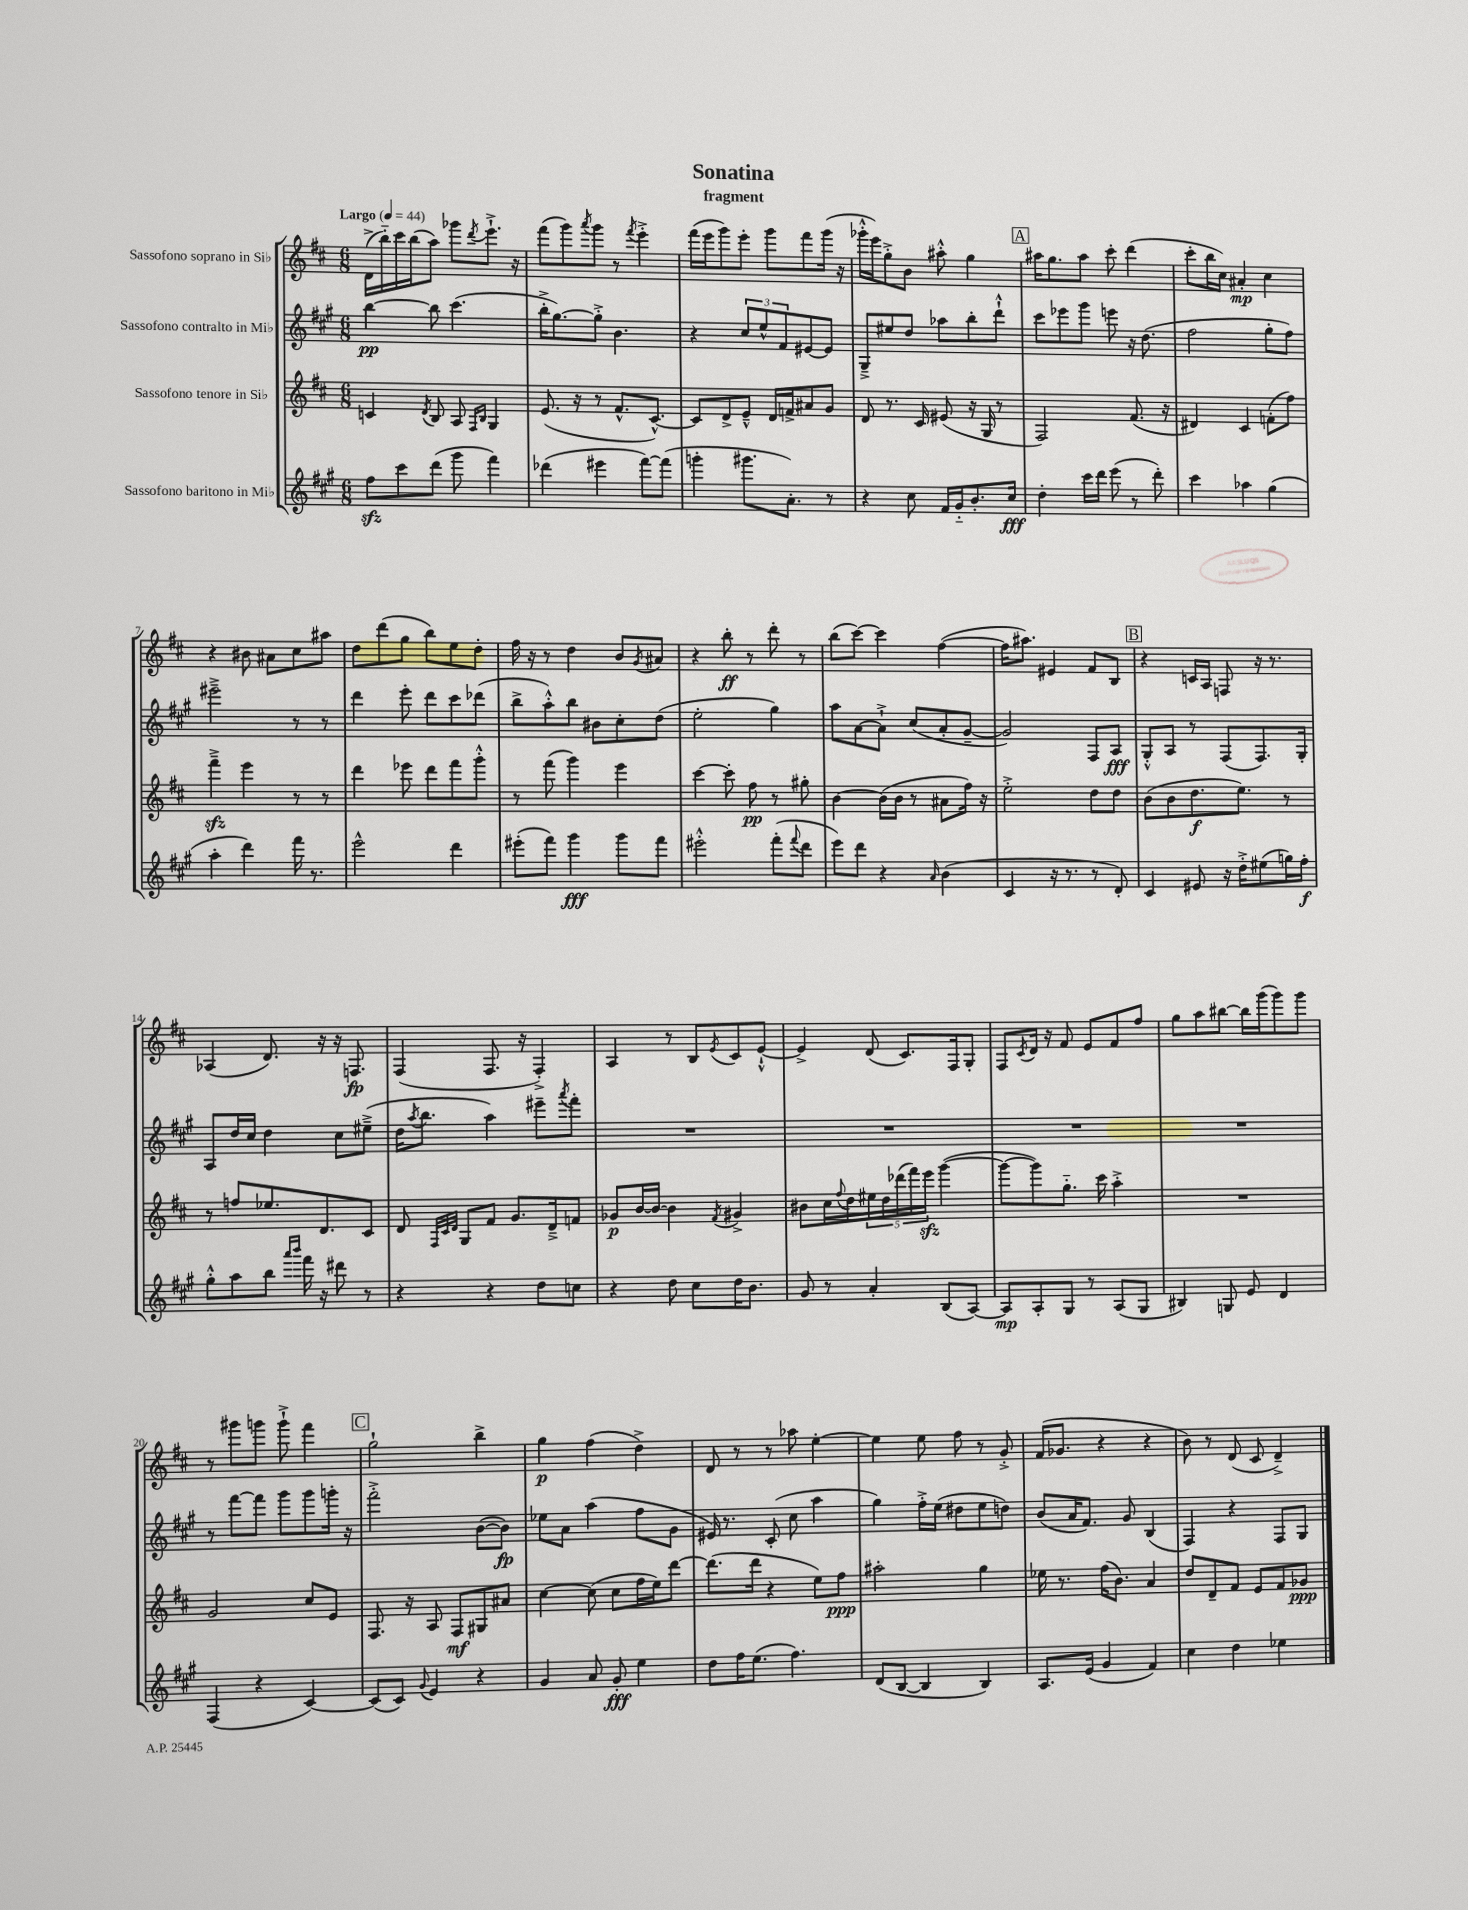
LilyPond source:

\header { title = "Sonatina" subtitle = "fragment" }
<<
\new StaffGroup <<
\new Staff = "s0" \with { instrumentName = "Sassofono soprano in Sib" } {
    \clef treble \key d \major \numericTimeSignature \time 6/8 \tempo "Largo" 4 = 44
    d'16->( b''16-_) cis'''16 b''16( a''8) ges'''8 \acciaccatura { d'''8 } e'''8.-!-> r16 |
    fis'''8( g'''8) \acciaccatura { a'''8 } g'''8 r8 \acciaccatura { fis'''8 } e'''4-.-> |
    fis'''16( e'''16 g'''8) e'''8-. g'''8 fis'''8 g'''16( r16 |
    ges'''16-.-^ e'''16) g''8-.-> b'8 ais''8-.-^ g''4 |
    \mark \markup { \box "A" } ais''16 g''8. ais''8 cis'''8-. d'''4( |
    cis'''8-. b''16 cis''16) ais'4-.\mp cis''4 |
    r4 bis'8 ais'8 cis''8 ais''8 |
    d''8 d'''8( g''8 b''8) e''8 d''8-. |
    fis''16 r16 r8 d''4 b'8 \acciaccatura { g'8 } ais'8 |
    r4 b''8-.\ff r8 d'''8-. r8 |
    b''8( cis'''8~) cis'''4 fis''4~( |
    fis''16 ais''8.) eis'4 fis'8 b8 |
    \mark \markup { \box "B" } r4 c'16 a16 f8 r16 r8. |
    aes4( d'8.) r16 r16 f8.\fp |
    fis4( fis8. r16 fis4-.->) |
    a4 r8 b8 \acciaccatura { e'8 } cis'8 e'8~-!-^ |
    e'4-> d'8( cis'8.) fis16 g8-. |
    fis8 \acciaccatura { cis'8 } d'16 r16 fis'8 e'8 fis'8 fis''8 |
    g''8 a''8 bis''8~ bis''16 g'''16( g'''8) g'''8 |
    r8 gis'''8 g'''8 g'''8-!-> fis'''4 |
    \mark \markup { \box "C" } g''2-! b''4-> |
    g''4\p fis''4( d''4->) |
    d'8 r8 r8 aes''8 e''4~-. |
    e''4 e''8 fis''8 r8 g'8-.-> |
    fis'16( ges'8. r4 r4 |
    b'8) r8 d'8( cis'8 d'4--->) \bar "|." |
}
\new Staff = "s1" \with { instrumentName = "Sassofono contralto in Mib" } {
    \clef treble \key a \major \numericTimeSignature \time 6/8
    b''4~\pp b''8 cis'''4.( |
    b''16-.-> gis''8.~) gis''8-.-> b'4. |
    r4 \tuplet 3/2 { cis''8 e''8-^ fis'8 } eis'8~ eis'8 |
    gis8---> eis''8 d''8 aes''8 b''8-. d'''8-!-^ |
    \mark \markup { \box "A" } cis'''8 ees'''8 gis'''8 e'''8 r16 d''8.( |
    fis''2 gis''8-. fis''8) |
    eis'''2---> r8 r8 |
    d'''4 e'''8-. d'''8 cis'''8 des'''8( |
    b''8-> a''8-.-^) b''8 bis'8 cis''8-. d''8( |
    e''2-. gis''4) |
    a''8 a'8~ a'8-!-> cis''8( a'8-. gis'8~-- |
    gis'2) fis8 a8\fff |
    \mark \markup { \box "B" } gis8-.-^ a8 r8 fis8( fis8.) gis16-. |
    a8 d''16 cis''16 d''4 cis''8 eis''8--->( |
    d''16 \acciaccatura { a''8 } b''8. a''4) eis'''8-- \acciaccatura { a'''8 } fis'''8-. |
    R2. |
    R2. |
    R2. |
    R2. |
    r8 fis'''8~ fis'''8 gis'''8 gis'''8 g'''16-. r16 |
    \mark \markup { \box "C" } fis'''2-.-> b'8~( b'8\fp) |
    ees''8 a'8 a''4( fis''8 gis'8 |
    eis'16) r8. cis'8-.( cis''8 a''4 |
    gis''4) fis''16-.-> e''16( dis''8 e''8 d''8) |
    b'8( a'16 fis'8.) gis'8 b4( |
    fis4) r4 fis8 gis8 \bar "|." |
}
\new Staff = "s2" \with { instrumentName = "Sassofono tenore in Sib" } {
    \clef treble \key d \major \numericTimeSignature \time 6/8
    c'4 \acciaccatura { d'8 } b8 a8 \grace { fis16 b16 } g4 |
    e'8.( r16 r8 fis'8.-^ cis'8.~-^) |
    cis'8 d'8-> e'8---^ d'16 f'16-> ais'8 g'8 |
    d'8 r8. cis'16 eis'8( r16 g16 r8 |
    \mark \markup { \box "A" } fis2) fis'8.( r16 |
    dis'4) cis'4 f'8-.( fis''8) |
    fis'''4--->\sfz e'''4 r8 r8 |
    d'''4 ees'''8 d'''8 fis'''8 g'''8-.-^ |
    r8 fis'''8( g'''4) e'''4 |
    cis'''4~ cis'''8-. fis''8\pp r8 gis''8-. |
    b'4~ b'16( b'16 r8 ais'8 fis''16) r16 |
    e''2-.-> d''8 d''8 |
    \mark \markup { \box "B" } b'8( b'8 d''8.\f e''8.) r8 |
    r8 f''8 ees''8. d'8. cis'8 |
    d'8 \grace { fis32 cis'32 d'32 } g8 fis'8 g'8. d'16---> f'8 |
    ges'8\p b'16~ b'16~ b'4 \acciaccatura { fis'8 } gis'4-> |
    bis'8 cis''16 \appoggiatura { fis''8 } d''16 \tuplet 5/4 { eis''16 d''16 des'''16( fis'''16) e'''16\sfz } g'''4~( |
    g'''8~ g'''8) g''8.-_ cis'''16 a''4-.-> |
    R2. |
    g'2 cis''8 e'8 |
    \mark \markup { \box "C" } fis8. r16 a8 fis8\mf gis8 ais'8 |
    cis''4~ cis''8( cis''8 fis''16 e''16) d'''8~ |
    d'''8.( d'''16 r4 e''8) fis''8\ppp |
    ais''2-. g''4 |
    ees''16 r8. fis''16( b'8.) a'4 |
    d''8 d'8-- fis'8 e'8 fis'8 ges'8\ppp \bar "|." |
}
\new Staff = "s3" \with { instrumentName = "Sassofono baritono in Mib" } {
    \clef treble \key a \major \numericTimeSignature \time 6/8
    fis''8\sfz cis'''8 d'''8( gis'''8 fis'''4) |
    des'''4( eis'''4 fis'''8~) fis'''8( |
    g'''4-. gis'''8. a'8.-.) r8 |
    r4 cis''8 fis'16 gis'16-_ b'8.-. cis''16\fff |
    \mark \markup { \box "A" } d''4-. cis'''16 d'''16 e'''8( r8 d'''8-.) |
    cis'''4 aes''4 gis''4( |
    a''4-. d'''4) fis'''16 r8. |
    e'''2-^ d'''4 |
    eis'''8-.( fis'''8) gis'''4\fff gis'''8 fis'''8 |
    eis'''2-.-^ fis'''8-.( \appoggiatura { fis'''8 } d'''8 |
    e'''8) d'''8 r4 \grace { a'16 } b'4( |
    cis'4 r16 r8. r8 d'8-.) |
    \mark \markup { \box "B" } cis'4 eis'8 r16 d''16-.-> eis''8( g''16) fis''16-.\f |
    gis''8-.-^ a''8 b''8 \grace { a'''16 b'''16 } fis'''16 r16 dis'''8 r8 |
    r4 r4 d''8 c''8 |
    r4 d''8 cis''8 d''16 b'8. |
    gis'8 r8 a'4-. b8( a8~) |
    a8\mp a8-. gis8 r8 a8( gis8 |
    bis4) g8 e'8 d'4 |
    fis4( r4 cis'4~) |
    \mark \markup { \box "C" } cis'8( cis'8) \appoggiatura { gis'8 } e'4 r4 |
    gis'4 a'8 gis'8-.\fff e''4 |
    d''8 fis''16 e''8.( fis''4.) |
    d'8( b8~ b4 b4) |
    a8. e'16( gis'4 fis'4) |
    cis''4 d''4 ees''4 \bar "|." |
}
>>
>>
